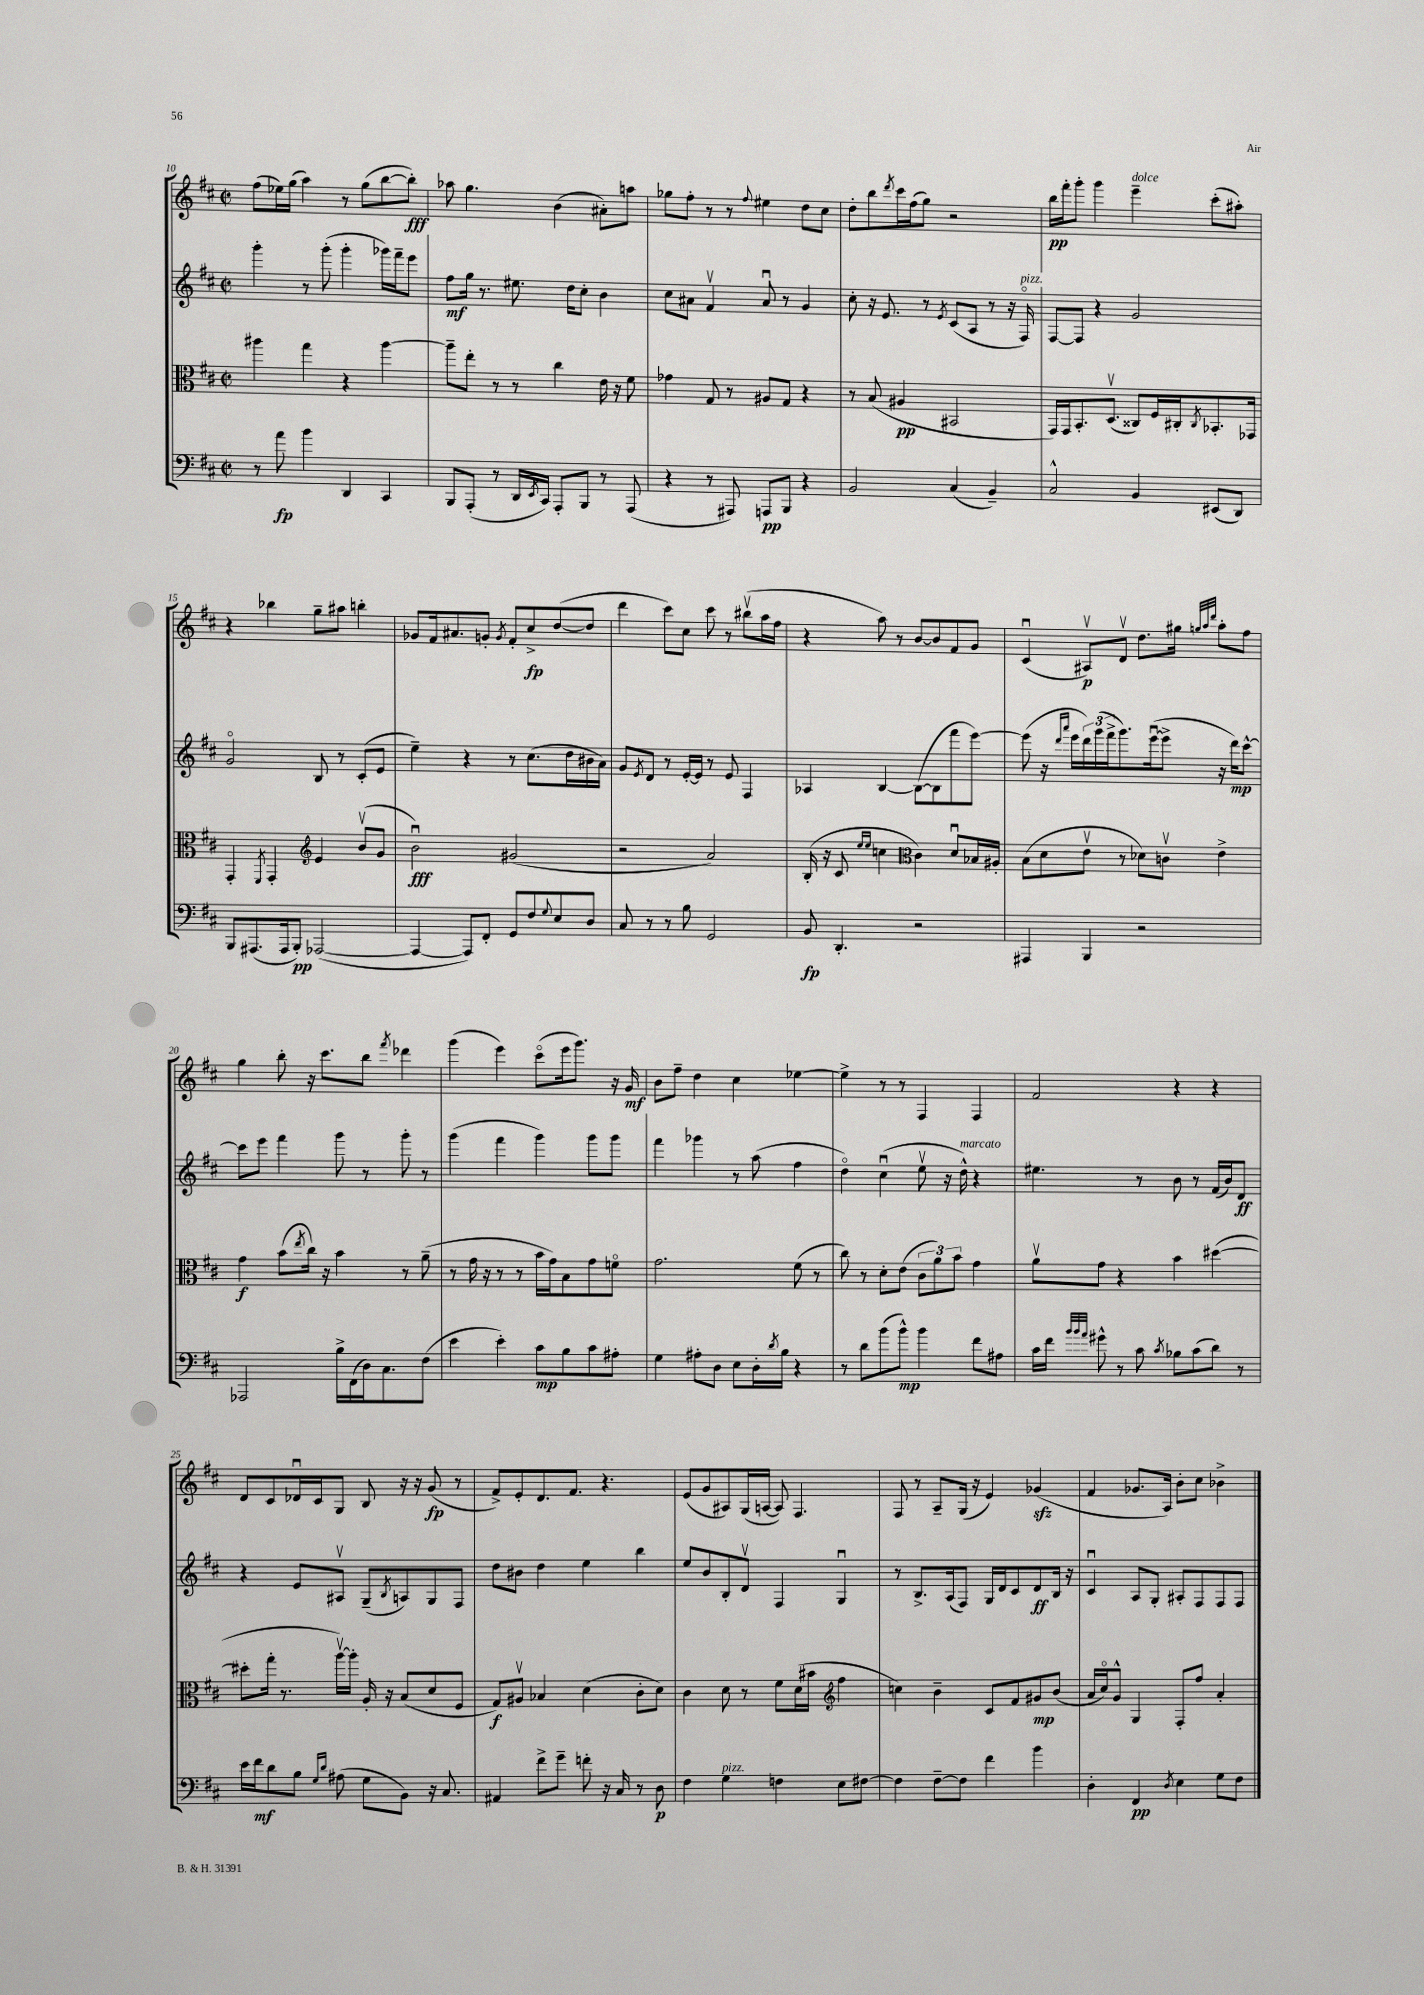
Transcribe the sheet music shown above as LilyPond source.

<<
\new StaffGroup <<
\new Staff = "s0" {
    \clef treble \key d \major \defaultTimeSignature \time 2/2
    fis''8( ees''16) g''16( a''4) r8 g''8( b''8~ b''8-.\fff) |
    aes''8 g''4. b'4( ais'8-.) a''8 |
    ges''8 fis''8-. r8 r8 \appoggiatura { fis''8 } eis''4 d''8 cis''8 |
    d''8-. b''8 \acciaccatura { d'''8 } cis'''16 fis''16( g''8) r2 |
    b''16\pp fis'''16-. g'''8-. g'''4 e'''4--^\markup { \italic "dolce" } cis'''8-.( ais''8-.) |
    r4 bes''4 g''8-- ais''8 b''4-. |
    ges'8 fis'16 ais'8. g'8-. \acciaccatura { g'8 } fis'8-. cis''8->\fp d''8~( d''8 |
    d'''4 cis'''8) cis''8 cis'''8 r8 bis''8\upbow( a''16 fis''16 |
    r4 a''8) r8 b'8~ b'8 fis'8 g'8 |
    cis'4\downbow( ais8\upbow\p) d'8\upbow d''8. gis''16 \grace { g''32 a''32 d'''32 } a''8-. fis''8 |
    g''4 b''8-. r16 cis'''8. b''8 \acciaccatura { fis'''8 } des'''4 |
    g'''4( e'''4) cis'''8\flageolet( e'''16 g'''8.) r16 g'16\mf |
    b'8 fis''8-- d''4 cis''4 ees''4~ |
    ees''4-> r8 r8 fis4 fis4 |
    fis'2 r4 r4 |
    d'8 cis'8 des'16\downbow cis'16 g8 b8 r16 r16 g'8\fp( r8 |
    fis'8->) e'8-. d'8. fis'8. r4. |
    e'8( g'8 ais8) g16( a16~ a8) fis4. |
    fis8 r8 a8-- g16( r16 e'4) ges'4\sfz( |
    fis'4 ges'8. a16) b'8-. cis''8 bes'4-> \bar "|." |
}
\new Staff = "s1" {
    \clef treble \key d \major \defaultTimeSignature \time 2/2
    g'''4-. r8 g'''8-.( g'''4-. ges'''16) fis'''16-- e'''8 |
    fis''8\mf g''16 r8. eis''8. d''16 cis''8-. b'4 |
    cis''8 ais'8 fis'4\upbow ais'8\downbow r8 g'4 |
    cis''8-. r16 e'8. r8 \acciaccatura { e'8 } cis'8( a8 r8 r16 fis16\flageolet^\markup { \italic "pizz." }) |
    fis8~ fis8 r4 g'2 |
    g'2\flageolet b8 r8 cis'8-.( e'8 |
    e''4--) r4 r8 cis''8.( d''16 bis'16 a'16) |
    g'8 \acciaccatura { e'8 } d'8 r8 e'16~-. e'16 r8 e'8 fis4 |
    aes4 b4~ b8~( b8 fis'''8 e'''8~) |
    e'''8( r16 \grace { d'''16 a'''16 } e'''16 \tuplet 3/2 { d'''16) g'''16( fis'''16-> } g'''8.) e'''16~\downbow( e'''8-> r16 d'''16\mp) cis'''8~-^ |
    cis'''8 e'''8 fis'''4 g'''8 r8 g'''8-. r8 |
    g'''4( fis'''4 g'''4) g'''8 g'''8 |
    fis'''4 ges'''4 r8 a''8( fis''4 |
    d''4\flageolet) cis''4\downbow( e''8\upbow r16 d''16-^^\markup { \italic "marcato" }) r4 |
    eis''4. r8 b'8 r8 fis'16( b'16) d'8\ff |
    r4 e'8 ais8\upbow g8--( \acciaccatura { b8 } a8) g8 fis8 |
    d''8 bis'8 d''4 e''4 b''4 |
    e''8 b'8 b8-. d'8\upbow fis4 g4\downbow |
    r8 b8.-> a16( fis8) g16 d'16 cis'8 d'8\ff b16 r16 |
    cis'4\downbow a8 g8-. ais8-. fis8 fis8 fis8 \bar "|." |
}
\new Staff = "s2" {
    \clef alto \key d \major \defaultTimeSignature \time 2/2
    ais''4 g''4 r4 ais''4~ |
    ais''8-- e''8-. r8 r8 cis''4 e'16 r16 fis'8 |
    ges'4 g8 r8 ais8 g8 r4 |
    r8 b8( ais4\pp bis,2 |
    g,16) g,16 b,8.-. d8.\upbow( cisis8) fis16 cis16-. \acciaccatura { cis8 } bes,8.-. ges,16 |
    g,4-. \acciaccatura { fis,8 } g,4-. \clef treble e'4 b'8\upbow( g'8 |
    b'2\downbow\fff) gis'2( |
    r2 a'2) |
    b16-.( r16 cis'8 \grace { e''16 e''16 } c''4 \clef alto cis'4) d'8\downbow bes16 ais16-. |
    b8( d'8 e'8\upbow r8 des'8) c'8\upbow e'4-> |
    g'4\f b'8( \acciaccatura { e''8 } cis''16) r16 b'4 r8 a'8--( |
    r8 g'16 r16 r8 r8 b'16 g'16) b8 g'8 f'8\flageolet |
    g'2. fis'8( r8 |
    cis''8) r8 d'8-. e'8( \tuplet 3/2 { cis'8 a'8) b'8 } g'4 |
    a'8\upbow g'8 r4 b'4 dis''4~( |
    dis''8-. g''16-. r8. a''16~\upbow) a''16-. a16-. r16 b8( d'8 fis8 |
    g8\f) ais8\upbow bes4 d'4( cis'8-. d'8) |
    cis'4 d'8 r8 fis'8 d'16( bis'16 \clef treble fis''4 |
    c''4) b'4-- cis'8 fis'8 gis'8\mp b'8( |
    a'16 cis''16\flageolet) g'8-^ g4 fis8-. fis''8 a'4-. \bar "|." |
}
\new Staff = "s3" {
    \clef bass \key d \major \defaultTimeSignature \time 2/2
    r8 a'8\fp b'4 d,4 cis,4 |
    b,,8 a,,8-.( r8 d,16 \acciaccatura { e,8 } cis,16) a,,8-. b,,8 r8 a,,8( |
    r4 r8 ais,,8) a,,8\pp b,,8 r4 |
    b,2 cis4( b,4--) |
    cis2-^ b,4 eis,8( d,8) |
    b,,8 ais,,8.( ais,,16 b,,8-.\pp) aes,,2~( |
    aes,,4~ aes,,8) fis,8-. g,8 fis8 \appoggiatura { g8 } e8 d8 |
    cis8 r8 r8 b8 g,2 |
    b,8\fp d,4.-. r2 |
    ais,,4 b,,4 r2 |
    aes,,2 b16-> fis,16( d16) cis8. fis8( |
    e'4 e'4-.) cis'8\mp b8 cis'8 ais8-. |
    g4 ais8-. d8 e8 d16-. \acciaccatura { d'8 } b16 r4 |
    r8 d'8 b'8( b'8-^\mp) b'4 fis'8 ais8 |
    cis'16 fis'16 \grace { b'32 b'32 a'32 } gis'8-^ r8 cis'8 \acciaccatura { cis'8 } bes8 cis'8( d'8) r8 |
    e'16 fis'16\mf d'8 b8 \grace { g16 d'16 } ais8( g8 b,8) r16 cis8. |
    ais,4 fis'8-> g'8-- f'8-. r16 cis16 r8 d8\p |
    fis4 g4^\markup { \italic "pizz." } f4 e8 fis8~ |
    fis4 fis8~-- fis8 fis'4 b'4 |
    d4-. fis,4\pp \acciaccatura { d8 } e4 g8 fis8 \bar "|." |
}
>>
>>
\layout { \context { \Score currentBarNumber = #10 } }
